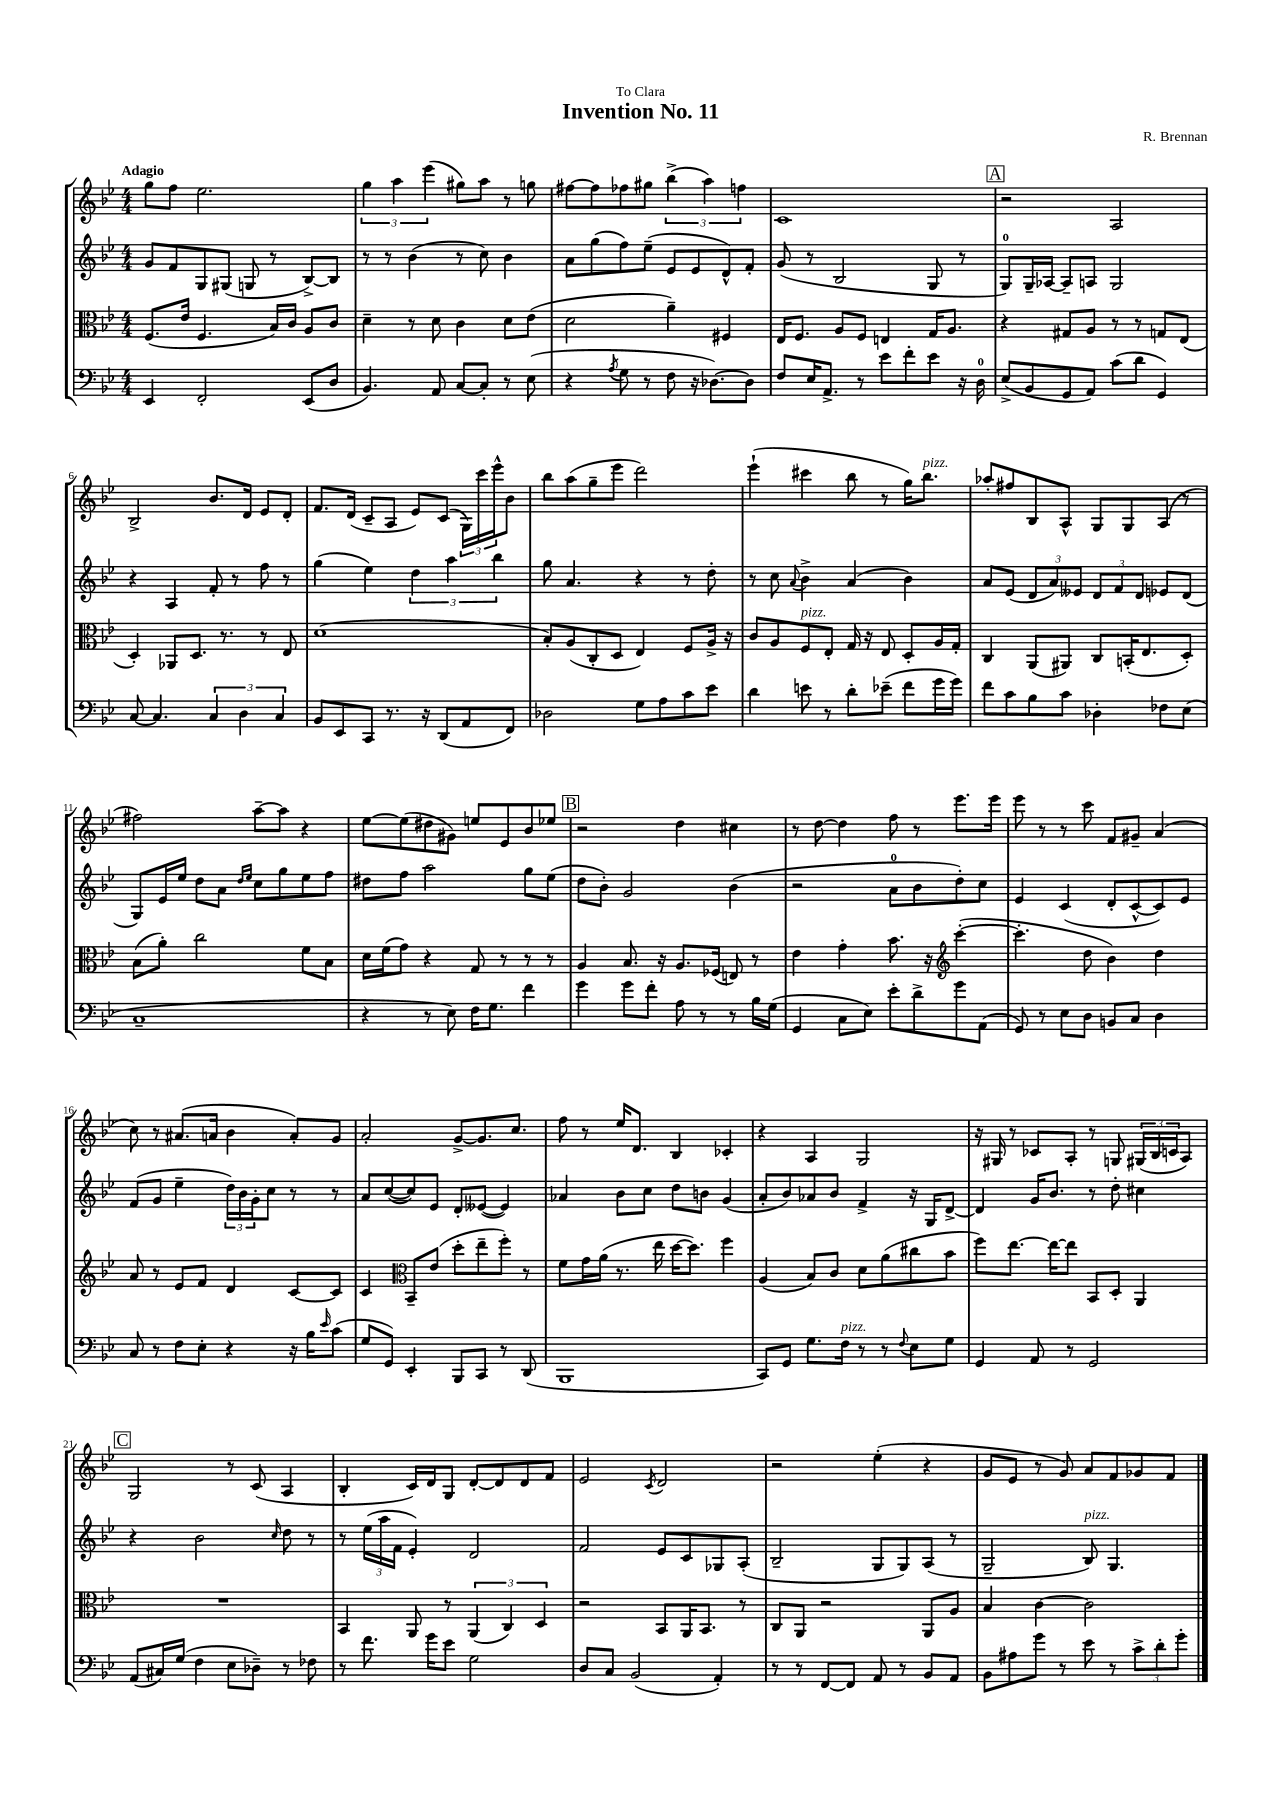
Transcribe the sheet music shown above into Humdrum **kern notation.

**kern	**kern	**kern	**kern
*staff4	*staff3	*staff2	*staff1
*clefF4	*clefC3	*clefG2	*clefG2
*k[b-e-]	*k[b-e-]	*k[b-e-]	*k[b-e-]
*M4/4	*M4/4	*M4/4	*M4/4
4EE-	(8.F	8g	8gg
.	.	8f	8ff
.	16e-	.	.
2FF'	4.F	8G	2.ee-
.	.	(8G#	.
.	.	8G	.
.	16B-)	8r	.
.	16c	.	.
(8EE-	8A	[8B-^)	.
8D	8c	8B-]	.
=	=	=	=
4.BB-)	4d~	8r	6gg
.	.	8r	.
.	.	.	6aa
.	8r	(4b-	.
.	.	.	(6eee-
8AA	8d	.	.
[8C	4c	8r	8gg#)
8C']	.	8cc)	8aa
8r	8d	4b-	8r
(8E-	(8e-	.	8gg
=	=	=	=
4r	2d	8a	[8ff#
.	.	(8gg	8ff#]
8qA	.	.	.
8G	.	8ff)	8ff-
8r	.	(8ee-~	8gg#
8F	4a~)	8e-	(6bb-^
16r	.	8e-	.
.	.	.	6aa)
[8.D-)	.	.	.
.	4F#	8d^^)	.
.	.	.	6ff
8D-]	.	8f'	.
=	=	=	=
8F	16E-	(8g	1c
.	8.F	.	.
16E-	.	8r	.
8.AA^	.	.	.
.	8A	2B-	.
8r	8F	.	.
8e-	4E	.	.
8f'	.	.	.
8e-	16G	8G	.
.	8.A	.	.
16r	.	8r	.
16D	.	.	.
=	=	=	=
(8E-^	4r	8G)	2r
8BB-	.	16G~	.
.	.	[16A-	.
8GG	8G#	8A-~]	.
8AA)	8A	8A	.
(8c	8r	2G	2A
8d	8r	.	.
4GG)	8G	.	.
.	(8E-	.	.
=	=	=	=
[8C	4D')	4r	2B-^
4.C]	.	.	.
.	8AA-	4A	.
.	8.D	.	.
6C	.	8f'	8.b-
.	8.r	.	.
.	.	8r	.
6D	.	.	.
.	.	.	16d
.	8r	8ff	8e-
6C	.	.	.
.	8E-	8r	8d'
=	=	=	=
8BB-	(1d	(4gg	8.f
8EE-	.	.	.
.	.	.	(16d
8CC	.	4ee-)	8c~
8.r	.	.	8A
.	.	6dd	8e-)
16r	.	.	.
(8DD	.	.	(8c
.	.	6aa	.
8AA	.	.	24G)
.	.	.	24ccc
.	.	6bb-	24eee-^^
8FF)	.	.	8b-
=	=	=	=
2D-	8B-')	8gg	8bb-
.	(8A	4.a	(8aa
.	8C'	.	8gg~
.	8D	.	8eee-
8G	4E-)	4r	2ddd)
8A	.	.	.
8c	8F	8r	.
8e-	16A^	8dd'	.
.	16r	.	.
=	=	=	=
4d	8c	8r	(4eee-`
.	8A	8cc	.
.	.	8qqa	.
8e	8F	4b-^	4ccc#
8r	8E-'	.	.
8d'	16G	(4a	8bb-
.	16r	.	.
(8e-~	8E-	.	8r
8f	8D'	4b-)	16gg)
.	.	.	8.bb-
16g	16A	.	.
16g)	16G'	.	.
=	=	=	=
8f	4C	8a	8aa-'
8c	.	(8e-	8ff#
8B-	(8AA	12d	8B-
.	.	12a)	.
8c	8AA#)	.	8A^^
.	.	12e--	.
4D-'	8C	12d	8G
.	.	12f	.
.	(16BB'	.	8G
.	.	12d	.
.	8.E-	.	.
8F-	.	8e-	(8A
(8E-	8D')	(8d	8r
=	=	=	=
1C~	(8B-	8G)	2ff#)
.	8a')	16e-	.
.	.	16ee-	.
.	2cc	8dd	.
.	.	8a	.
.	.	16qqdd	.
.	.	16qqee-	.
.	.	8cc	[8aa~
.	.	8gg	8aa]
.	8f	8ee-	4r
.	8B-	8ff	.
=	=	=	=
4r	16d	8dd#	[8ee-
.	(16f	.	.
.	8g)	8ff	(8ee-]
8r	4r	2aa	8dd#
8E-)	.	.	8g#)
16F	8G	.	8ee
8.G	.	.	.
.	8r	.	8e-
4f	8r	8gg	8b-
.	8r	(8ee-	8ee-
=	=	=	=
4g	4A	8dd	2r
.	.	8b-')	.
8g	8.B-	2g	.
8f'	.	.	.
.	16r	.	.
8A	8.A	.	4dd
8r	.	.	.
.	(16F-	.	.
8r	8E)	(4b-	4cc#
16B-	8r	.	.
(16G	.	.	.
=	=	=	=
4GG	4e-	2r	8r
.	.	.	[8dd
8C	4g'	.	4dd]
8E-)	.	.	.
8e-'	8.b-	8a	8ff
8d^	.	8b-	8r
.	16r	.	.
*	*clefG2	*	*
8g	([4ccc'	8dd')	8.eee-
(8AA	.	8cc	.
.	.	.	16eee-
=	=	=	=
8GG)	4.ccc']	4e-	8eee-
8r	.	.	8r
8E-	.	(4c	8r
8D	8dd	.	8ccc
8BB	4b-)	8d'	8f
8C	.	[8c^^	8g#~
4D	4dd	8c])	(4a
.	.	8e-	.
=	=	=	=
8C	8a	(8f	8cc)
8r	8r	8g	8r
8F	8e-	4ee-~	(8.a#
8E-'	8f	.	.
.	.	.	16a
4r	4d	24dd)	4b-
.	.	24b-	.
.	.	24g'	.
.	.	8cc	.
16r	[8c	8r	8a')
16B-	.	.	.
16qqe-	.	.	.
(8c	8c]	8r	8g
=	=	=	=
8G	4c	8a	2a'
8GG)	.	([8cc	.
*	*clefC3	*	*
4EE-'	8BB-~	8cc])	.
.	(8e-	8e-	.
8BBB-	8dd'	8d'	[8g^
8CC	8ee-~	([8e--	8.g]
8r	8ff')	4e--])	.
.	.	.	8.cc
(8DD	8r	.	.
=	=	=	=
1BBB-	8f	4a-	8ff
.	16g	.	8r
.	(16a	.	.
.	8.r	8b-	16ee-
.	.	.	8.d
.	.	8cc	.
.	16ee-	.	.
.	[16dd	8dd	4B-
.	8.dd])	.	.
.	.	8b	.
.	4ff	(4g	4c-'
=	=	=	=
8CC)	(4A	8a'	4r
8GG	.	8b-)	.
8.G	8B-)	8a-	4A
.	8c	8b-	.
16F	.	.	.
8r	8d	4f^	2G
8r	(8a	.	.
8qqF	.	.	.
8E-	8cc#	16r	.
.	.	16G	.
8G	8b-	[8d^	.
=	=	=	=
4GG	8ff)	4d]	16r
.	.	.	16G#
.	[8.ee-	.	8r
8AA	.	16g	8c-
.	16ee-_	8.b-	.
8r	8ee-]	.	8A'
2GG	8BB-	8r	8r
.	8D'	8dd'	8G
.	4AA	4cc#	(24G#
.	.	.	24B-
.	.	.	24c
.	.	.	8A)
=	=	=	=
(8AA	1r	4r	2G
16C#)	.	.	.
(16G	.	.	.
4F	.	2b-	.
8E-	.	.	8r
8D-~)	.	.	(8c
.	.	16qqcc	.
8r	.	8dd	4A
8F-	.	8r	.
=	=	=	=
8r	4BB-	8r	4B-'
8.f	.	(24ee-	.
.	.	24aa	.
.	.	24f	.
.	8AA	4e-')	16c)
16g	.	.	16d
8e-	8r	.	8G
2G	(6AA	2d	[8d'
.	.	.	8d]
.	6C)	.	.
.	.	.	8d
.	6D	.	.
.	.	.	8f
=	=	=	=
8D	2r	2f	2e-
8C	.	.	.
(2BB-	.	.	.
.	.	.	8qc
.	8BB-	8e-	2d
.	16AA	8c	.
.	8.BB-	.	.
4AA')	.	8G-	.
.	8r	(8A'	.
=	=	=	=
8r	8C	2B-~	2r
8r	8AA	.	.
[8FF	2r	.	.
8FF]	.	.	.
8AA	.	8G	(4ee-'
8r	.	8G)	.
8BB-	8AA	(8A	4r
8AA	8A	8r	.
=	=	=	=
8BB-	4B-	2G~	8g
8A#	.	.	8e-
8g	[4c	.	8r
8r	.	.	8g)
8e-	2c]	8B-)	8a
8r	.	4.G	8f
12c^	.	.	8g-
12d'	.	.	.
.	.	.	8f
12g'	.	.	.
==	==	==	==
*-	*-	*-	*-
